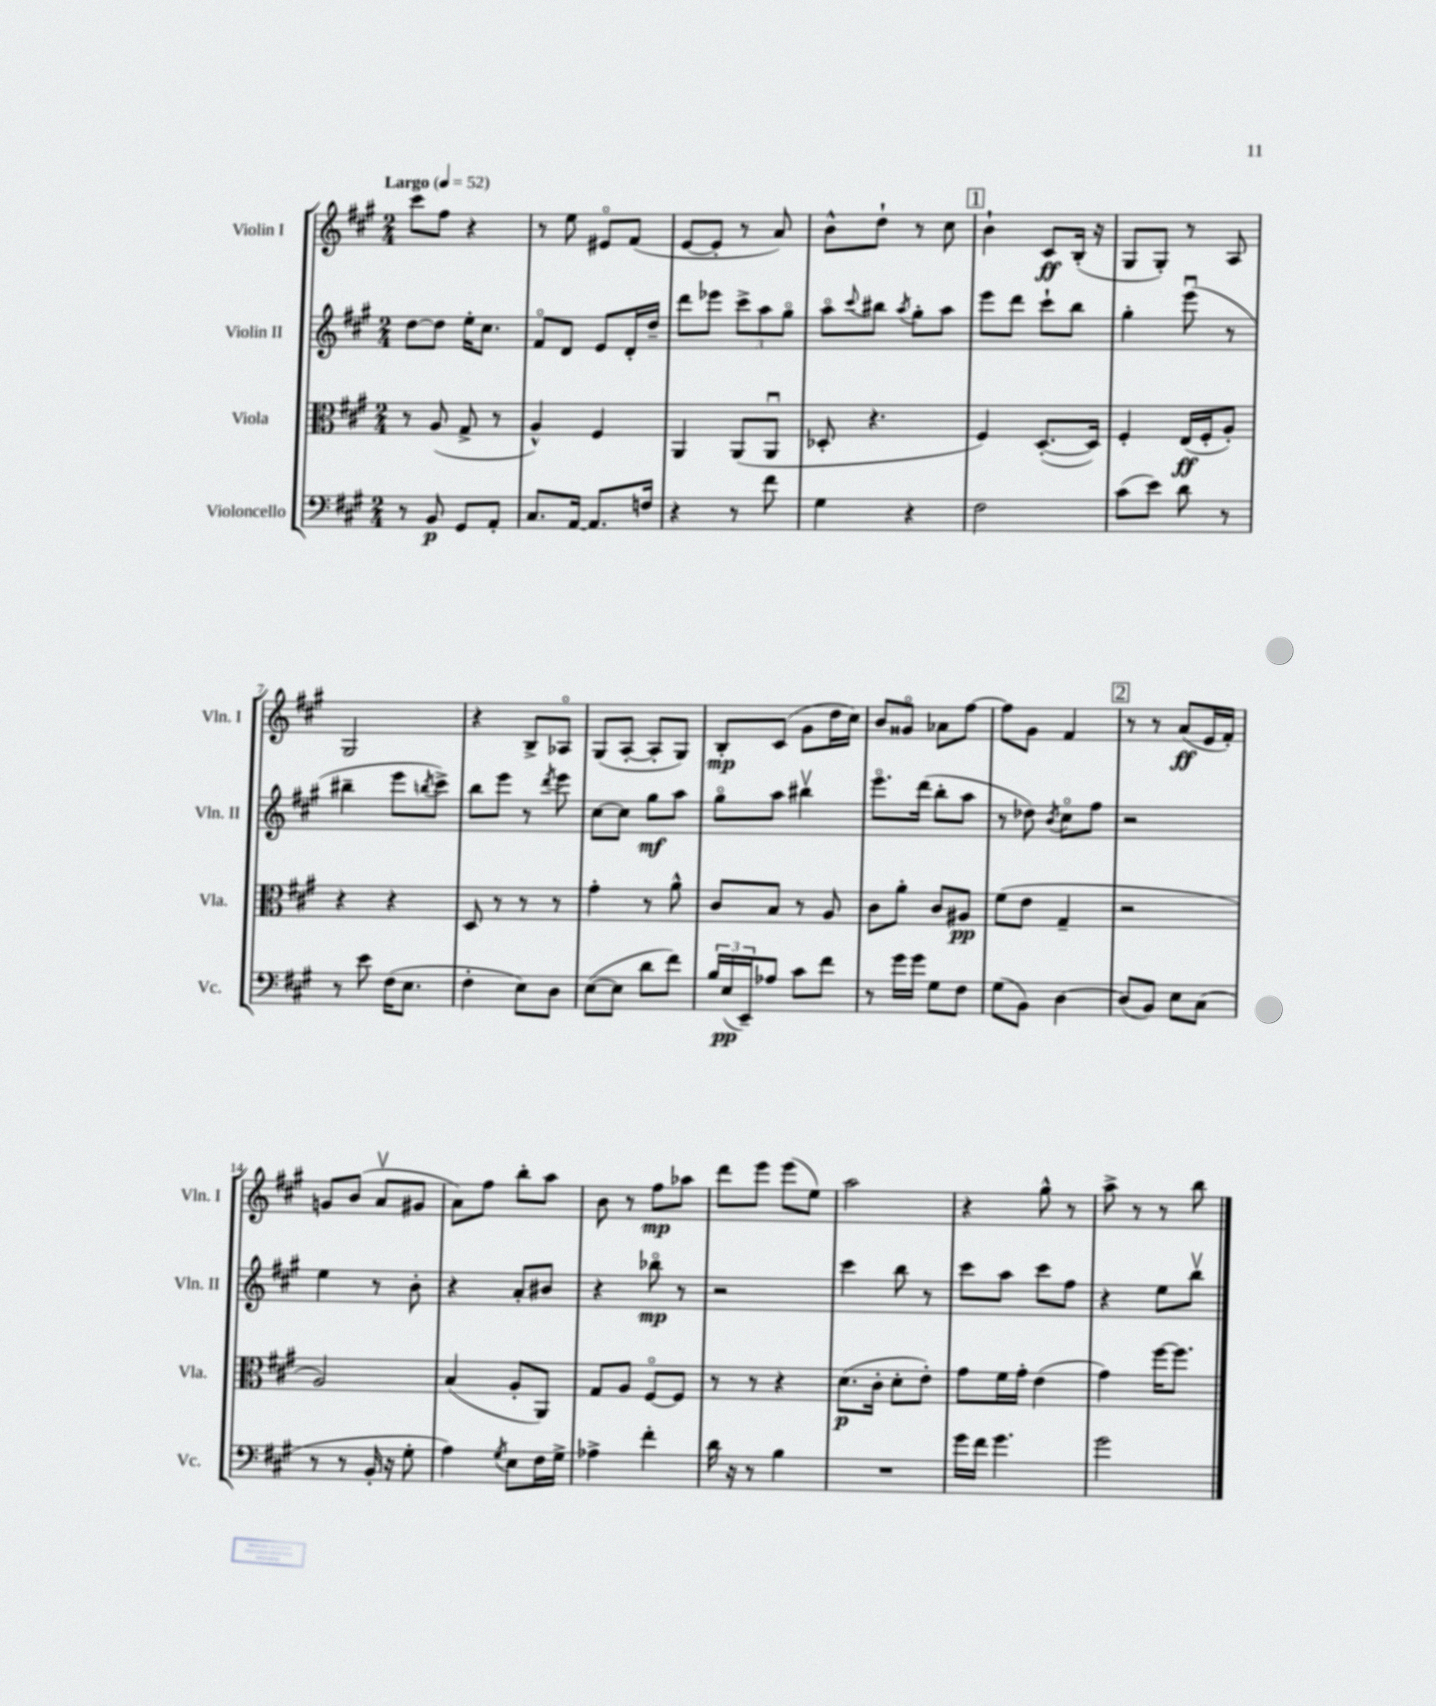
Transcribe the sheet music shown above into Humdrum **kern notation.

**kern	**dynam	**kern	**dynam	**kern	**dynam	**kern	**dynam
*part4	*part4	*part3	*part3	*part2	*part2	*part1	*part1
*staff4	*staff4	*staff3	*staff3	*staff2	*staff2	*staff1	*staff1
*I"Violoncello	*	*I"Viola	*	*I"Violin II	*	*I"Violin I	*
*I'Vc.	*	*I'Vla.	*	*I'Vln. II	*	*I'Vln. I	*
*clefF4	*	*clefC3	*	*clefG2	*	*clefG2	*
*k[f#c#g#]	*	*k[f#c#g#]	*	*k[f#c#g#]	*	*k[f#c#g#]	*
*M2/4	*	*M2/4	*	*M2/4	*	*M2/4	*
*MM52	*	*MM52	*	*MM52	*	*MM52	*
=1	=1	=1	=1	=1	=1	=1	=1
!	!	!	!	!	!	!LO:TX:a:B:t=Largo	!
8r	.	8r	.	[8dd\L	.	8ccc#\L	.
8BB/	p	(8A/	.	8dd\J]	.	8ff#\J	.
8GG#/L	.	8G#^/	.	16ee'\KL	.	4r	.
.	.	.	.	8.cc#\J	.	.	.
8AA'/J	.	8r	.	.	.	.	.
=2	=2	=2	=2	=2	=2	=2	=2
8.C#/L	.	4A^^/)	.	8f#/L	.	8r	.
.	.	.	.	8d/J	.	8ee\	.
[16AA/Jk	.	.	.	.	.	.	.
8.AA/L]	.	4F#/	.	8e/L	.	8e#X/L	.
.	.	.	.	16d'/L	.	(8f#/J	.
16Fn/Jk	.	.	.	16dd~/JJ	.	.	.
=3	=3	=3	=3	=3	=3	=3	=3
4r	.	4AA/	.	8ddd\L	.	[8e/L	.
.	.	.	.	8eee-X\J	.	8e'/J]	.
8r	.	(8AA/L	.	12ccc#^\L	.	8r	.
.	.	.	.	12aa\	.	.	.
8f#\	.	8AAu/J	.	.	.	8a/)	.
.	.	.	.	12gg#\J	.	.	.
=4	=4	=4	=4	=4	=4	=4	=4
4G#\	.	8D-X'/	.	8aa\L	.	8b^^\L	.
.	.	.	.	8qqccc#/	.	.	.
.	.	4.r	.	8bb#X\J	.	8dd`\J	.
.	.	.	.	8qaa/	.	.	.
4r	.	.	.	8gg#'\L	.	8r	.
.	.	.	.	8aa\J	.	8cc#\	.
!!LO:REH:place=s1:t=1
=5	=5	=5	=5	=5	=5	=5	=5
2F#\	.	4F#/)	.	8eee\L	.	4b`\	.
.	.	.	.	8ddd\J	.	.	.
.	.	([8.D'/L	.	8ccc#`\L	.	8c#/L	ff
.	.	.	.	8bb\J	.	(16B'/Jk	.
.	.	16D/Jk])	.	.	.	16r	.
=6	=6	=6	=6	=6	=6	=6	=6
(8c#\L	.	4F#'/	.	4gg#'\	.	8G#/L	.
8e\J)	.	.	.	.	.	8G#'/J)	.
8d\	.	(16E/LL	ff	(8eeeu\	.	8r	.
.	.	16F#'/J	.	.	.	.	.
8r	.	8A'/J)	.	8r	.	8A/	.
!!LO:LB:g=z
=7	=7	=7	=7	=7	=7	=7	=7
8r	.	4r	.	4bb#X~\	.	2G#/	.
8e\	.	.	.	.	.	.	.
(16F#\KL	.	4r	.	8eee\L	.	.	.
8.E\J	.	.	.	.	.	.	.
.	.	.	.	8qbbn/	.	.	.
.	.	.	.	8ccc#^\J)	.	.	.
=8	=8	=8	=8	=8	=8	=8	=8
4F#'\	.	8D/	.	8bb\L	.	4r	.
.	.	8r	.	8eee\J	.	.	.
8E\L)	.	8r	.	8r	.	8B^/L	.
.	.	.	.	8qddd/	.	.	.
8D\J	.	8r	.	8eee\	.	8A-X/J	.
=9	=9	=9	=9	=9	=9	=9	=9
([8E\L	.	4g#'\	.	[8cc#\L	.	(8G#/L	.
8E\J]	.	.	.	8cc#\J]	.	[8A'/J	.
8d\L	.	8r	.	8gg#\L	mf	8A'/L]	.
8f#\J)	.	8a^^\	.	8aa\J	.	8G#/J)	.
=10	=10	=10	=10	=10	=10	=10	=10
24B/LL	.	8c#/L	.	8gg#\L	.	8B'/L	mp
(24E/	pp	.	.	.	.	.	.
24EE~/J)	.	.	.	.	.	.	.
8A-X/J	.	8B/J	.	8aa\J	.	(8c#/J	.
8c#\L	.	8r	.	4bb#Xv\	.	8g#\L	.
8f#\J	.	8A/	.	.	.	16dd\L	.
.	.	.	.	.	.	16cc#\JJ)	.
=11	=11	=11	=11	=11	=11	=11	=11
8r	.	8c#\L	.	8.eee\L	.	8b/L	.
16g#\LL	.	8a'\J	.	.	.	8g##X/J	.
16g#\JJ	.	.	.	(16ddd\Jk	.	.	.
8G#\L	.	8c#/L	.	8bb'\L	.	8a-X\L	.
8F#\J	.	8A#X/J	pp	8aa\J	.	[8ff#\J	.
=12	=12	=12	=12	=12	=12	=12	=12
(8G#\L	.	(8f#\L	.	8r	.	8ff#\L]	.
8BB\J)	.	8e\J	.	8dd-X\)	.	8g#\J	.
.	.	.	.	8qb/	.	.	.
[4D\	.	4G#~/	.	8cc#\L	.	4f#/	.
.	.	.	.	8ff#\J	.	.	.
!!LO:REH:place=s1:t=2
=13	=13	=13	=13	=13	=13	=13	=13
(8D/L]	.	2r	.	2r	.	8r	.
8BB/J)	.	.	.	.	.	8r	.
8E\L	.	.	.	.	.	(8a/L	ff
(8C#\J	.	.	.	.	.	16e/L	.
.	.	.	.	.	.	16f#'/JJ)	.
!!LO:LB:g=z
=14	=14	=14	=14	=14	=14	=14	=14
8r	.	2A/)	.	4ee\	.	8gn/L	.
8r	.	.	.	.	.	(8b/J	.
16BB'/	.	.	.	8r	.	8av/L	.
16r	.	.	.	.	.	.	.
8G#'\	.	.	.	8b'\	.	8g#X/J	.
=15	=15	=15	=15	=15	=15	=15	=15
4A\)	.	(4B/	.	4r	.	8a\L)	.
.	.	.	.	.	.	8ff#\J	.
8qG#/	.	.	.	.	.	.	.
8E\L	.	8A'/L	.	8a'/L	.	8bb'\L	.
16F#\L	.	8AA/J)	.	8b#X/J	.	8aa\J	.
16G#^\JJ	.	.	.	.	.	.	.
=16	=16	=16	=16	=16	=16	=16	=16
4A-X^\	.	8G#/L	.	4r	.	8b\	.
.	.	8A/J	.	.	.	8r	.
4f#'\	.	[8F#/L	.	8bb-X\	mp	8ff#\L	mp
.	.	8F#/J]	.	8r	.	8aa-X\J	.
=17	=17	=17	=17	=17	=17	=17	=17
16d\	.	8r	.	2r	.	8ddd\L	.
16r	.	.	.	.	.	.	.
8r	.	8r	.	.	.	8eee\J	.
4B\	.	4r	.	.	.	(8eee\L	.
.	.	.	.	.	.	8ee\J)	.
=18	=18	=18	=18	=18	=18	=18	=18
2r	.	(8.d\L	p	4ccc#\	.	2aa\	.
.	.	16c#'\Jk	.	.	.	.	.
.	.	8d'\L	.	8bb\	.	.	.
.	.	8e'\J)	.	8r	.	.	.
=19	=19	=19	=19	=19	=19	=19	=19
16g#\LL	.	8g#\L	.	8ccc#\L	.	4r	.
16f#\JJ	.	.	.	.	.	.	.
4.g#\	.	16f#\L	.	8aa\J	.	.	.
.	.	16g#'\JJ	.	.	.	.	.
.	.	(4e\	.	8ccc#\L	.	8gg#^^\	.
.	.	.	.	8ff#\J	.	8r	.
=20	=20	=20	=20	=20	=20	=20	=20
2g#\	.	4g#\)	.	4r	.	8aa^\	.
.	.	.	.	.	.	8r	.
.	.	[16ff#\KL	.	8ee\L	.	8r	.
.	.	8.ff#\J]	.	.	.	.	.
.	.	.	.	8bbv\J	.	8bb\	.
==	==	==	==	==	==	==	==
*-	*-	*-	*-	*-	*-	*-	*-
